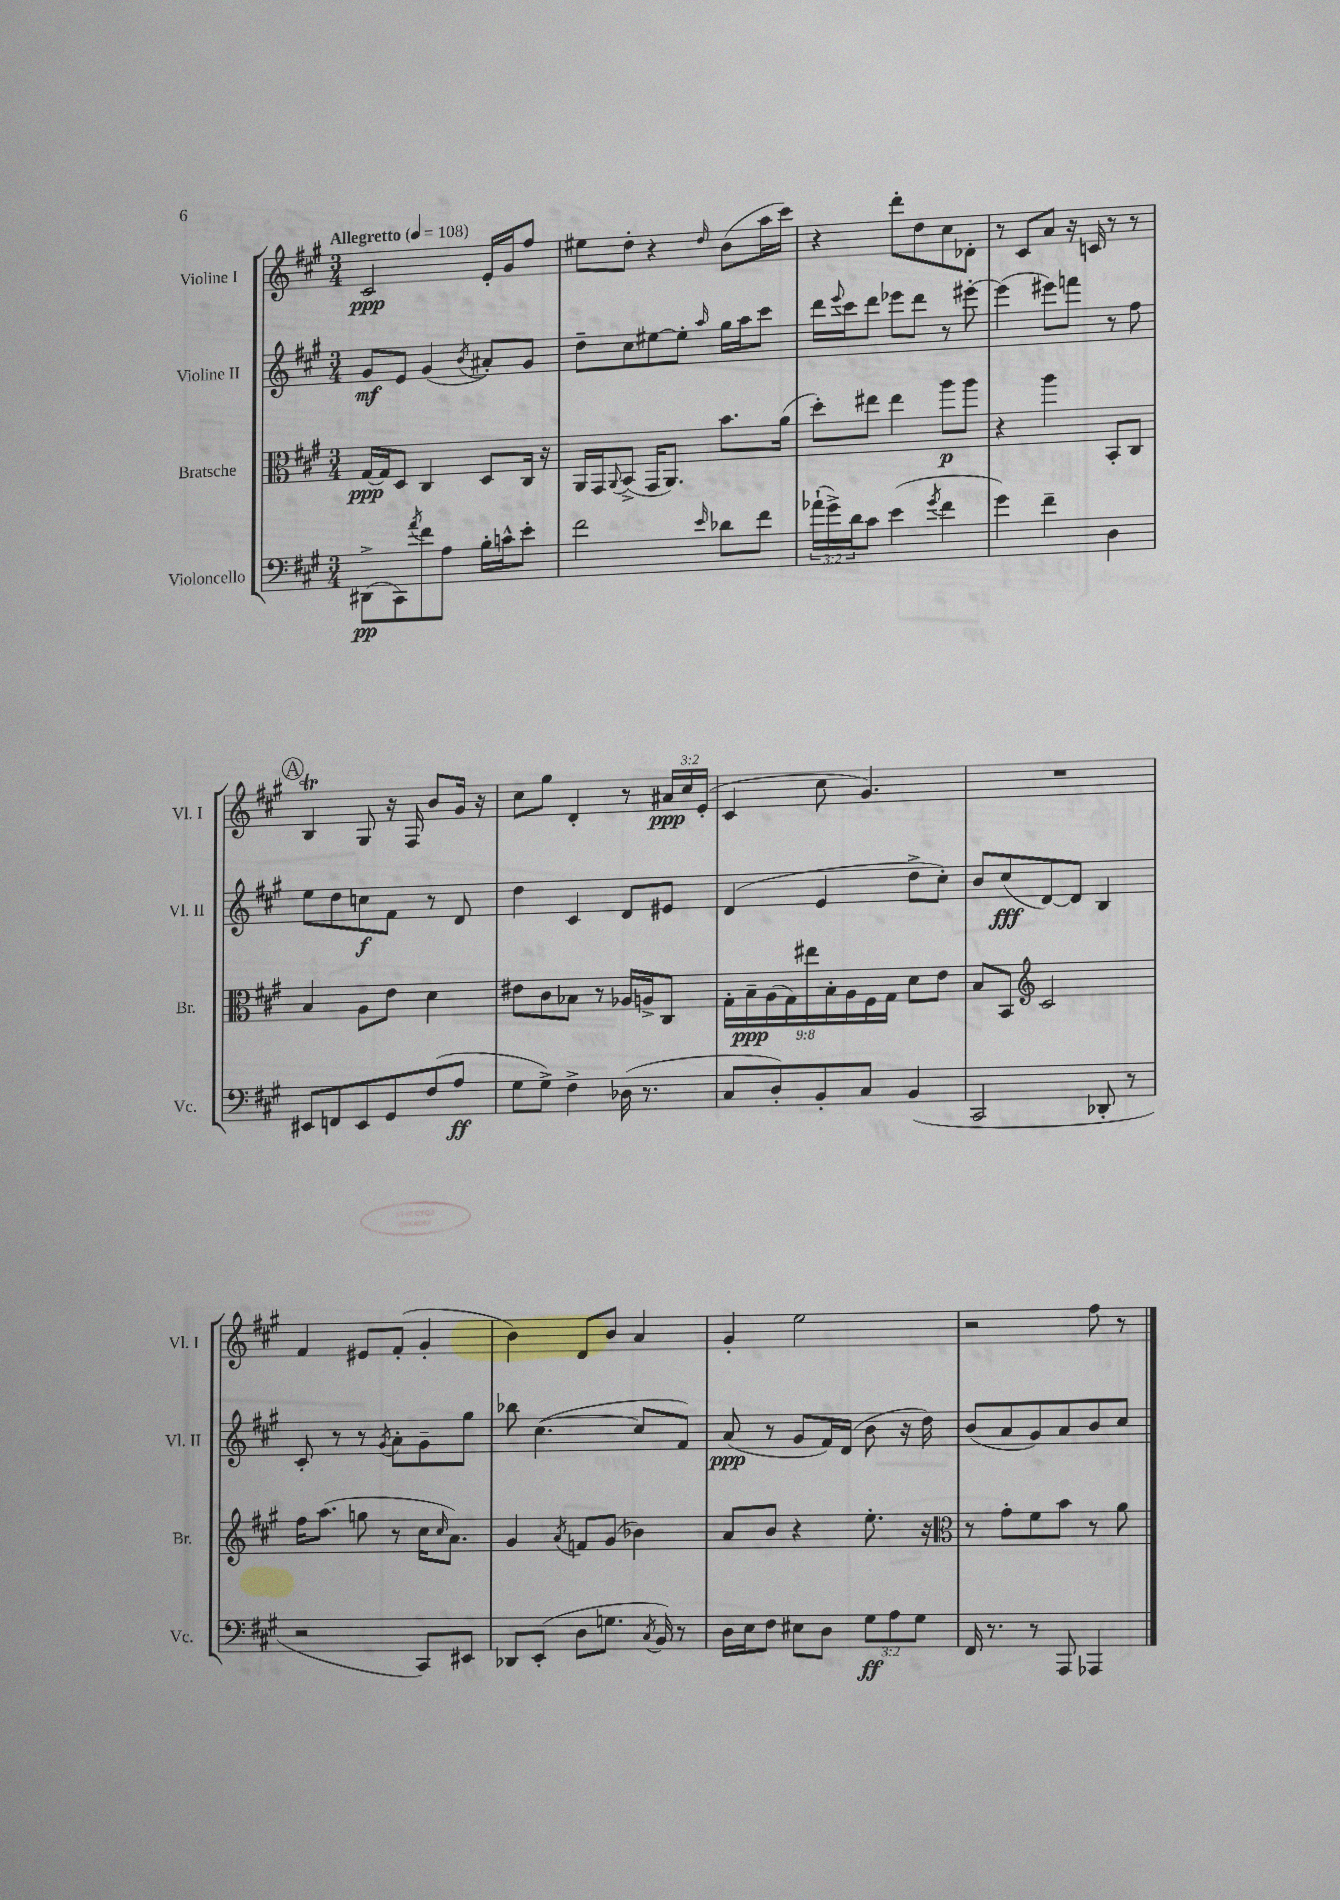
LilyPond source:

<<
\new StaffGroup <<
\new Staff = "s0" \with { instrumentName = "Violine I" shortInstrumentName = "Vl. I" } {
    \clef treble \key a \major \numericTimeSignature \time 3/4 \override Staff.TupletNumber.text = #tuplet-number::calc-fraction-text \tempo "Allegretto" 4 = 108
    cis'2\ppp e'16-. gis'16 fis''8 |
    eis''8 d''8-. r4 \grace { d''16 } b'8( a''16 cis'''16) |
    r4 d'''8-. d''8 cis''8 des'8-. |
    r8 cis'8 a'8 r16 c'16 r8 r8 |
    \mark \markup { \circle "A" } b4\trill gis8 r16 fis16 b'8 gis'16 r16 |
    cis''8 gis''8 d'4-. r8 \tuplet 3/2 { ais'16\ppp cis''16 e'16-.( } |
    cis'4 cis''8 gis'4.) |
    R2. |
    fis'4 eis'8 fis'8-.( gis'4-. |
    b'4) d'8 b'8 a'4 |
    gis'4-. e''2 |
    r2 fis''8 r8 \bar "|." |
}
\new Staff = "s1" \with { instrumentName = "Violine II" shortInstrumentName = "Vl. II" } {
    \clef treble \key a \major \numericTimeSignature \time 3/4
    gis'8\mf e'8 gis'4( \acciaccatura { b'8 } ais'8-.) gis'8 |
    d''8-- cis''8 eis''8~ eis''8-. \grace { a''16 } gis''16 a''16 cis'''8 |
    d'''16 \appoggiatura { e'''8 } cis'''16 d'''8 ees'''8 d'''8 r8 eis'''8~-. |
    eis'''4( eis'''8) f'''8 r8 fis''8 |
    \mark \markup { \circle "A" } e''8 d''8 c''8\f fis'8 r8 d'8 |
    d''4 cis'4 d'8 eis'8 |
    d'4( e'4 d''8-> cis''8-.) |
    b'8 cis''8\fff( d'8~) d'8 b4 |
    cis'8-. r8 r8 \acciaccatura { gis'8 } a'8-. gis'8-- gis''8 |
    bes''8 cis''4.~( cis''8 fis'8) |
    a'8\ppp( r8 gis'8 fis'16) d'16( b'8 r16 d''16) |
    b'8( a'8 gis'8) a'8 b'8 cis''8 \bar "|." |
}
\new Staff = "s2" \with { instrumentName = "Bratsche" shortInstrumentName = "Br." } {
    \clef alto \key a \major \numericTimeSignature \time 3/4 \override Staff.TupletNumber.text = #tuplet-number::calc-fraction-text
    gis16~\ppp gis16 d8 cis4 d8 cis16 r16 |
    a,16 gis,16 \appoggiatura { a,8 } b,8->( gis,16 a,8.) b'8. a'16( |
    d''8-.) eis''8 eis''4 a''8\p a''8 |
    r4 a''4 b,8-. cis8 |
    \mark \markup { \circle "A" } b4 a8 e'8 d'4 |
    eis'8 cis'8 bes8 r8 aes16 a16-> cis8 |
    \tuplet 9/8 { gis16-. b16--\ppp a16( gis16) eis''16 b16-. a16 fis16 gis16 } d'8 e'8 |
    b8 b,8 \clef treble cis'2 |
    fis''16 a''8.( g''8 r8 cis''16 \grace { cis''16 } a'8.) |
    gis'4 \acciaccatura { a'8 } f'8 gis'8( bes'4) |
    a'8 b'8 r4 e''8.-. r16 |
    \clef alto r8 gis'8-. fis'8 b'8 r8 a'8 \bar "|." |
}
\new Staff = "s3" \with { instrumentName = "Violoncello" shortInstrumentName = "Vc." } {
    \clef bass \key a \major \numericTimeSignature \time 3/4 \override Staff.TupletNumber.text = #tuplet-number::calc-fraction-text
    dis,8->\pp( cis,8) \acciaccatura { a'8 } fis'8 a8 b16-. c'16-^ e'8-. |
    fis'2 \grace { e'16 } des'8 fis'8 |
    \tuplet 3/2 { aes'16-!( gis'16->) d'16 } cis'8 e'4( \acciaccatura { gis'8 } fis'4 |
    gis'4) fis'4-- d4 |
    \mark \markup { \circle "A" } eis,8 f,8 eis,8 gis,8 fis8( a8\ff |
    gis8 gis8->) fis4-> des16( r8. |
    cis8 d8-.) b,8-. cis8 b,4( |
    cis,2 des,8-. r8 |
    r2 cis,8) eis,8 |
    des,8 e,8-.( d8 g8. \acciaccatura { cis8 } b,16) r8 |
    d16 e16 fis8 eis8 d8 \tuplet 3/2 { gis8\ff a8 gis8 } |
    fis,16 r8. r8 a,,8 aes,,4 \bar "|." |
}
>>
>>
\layout { \context { \Score \remove "Bar_number_engraver" } }
